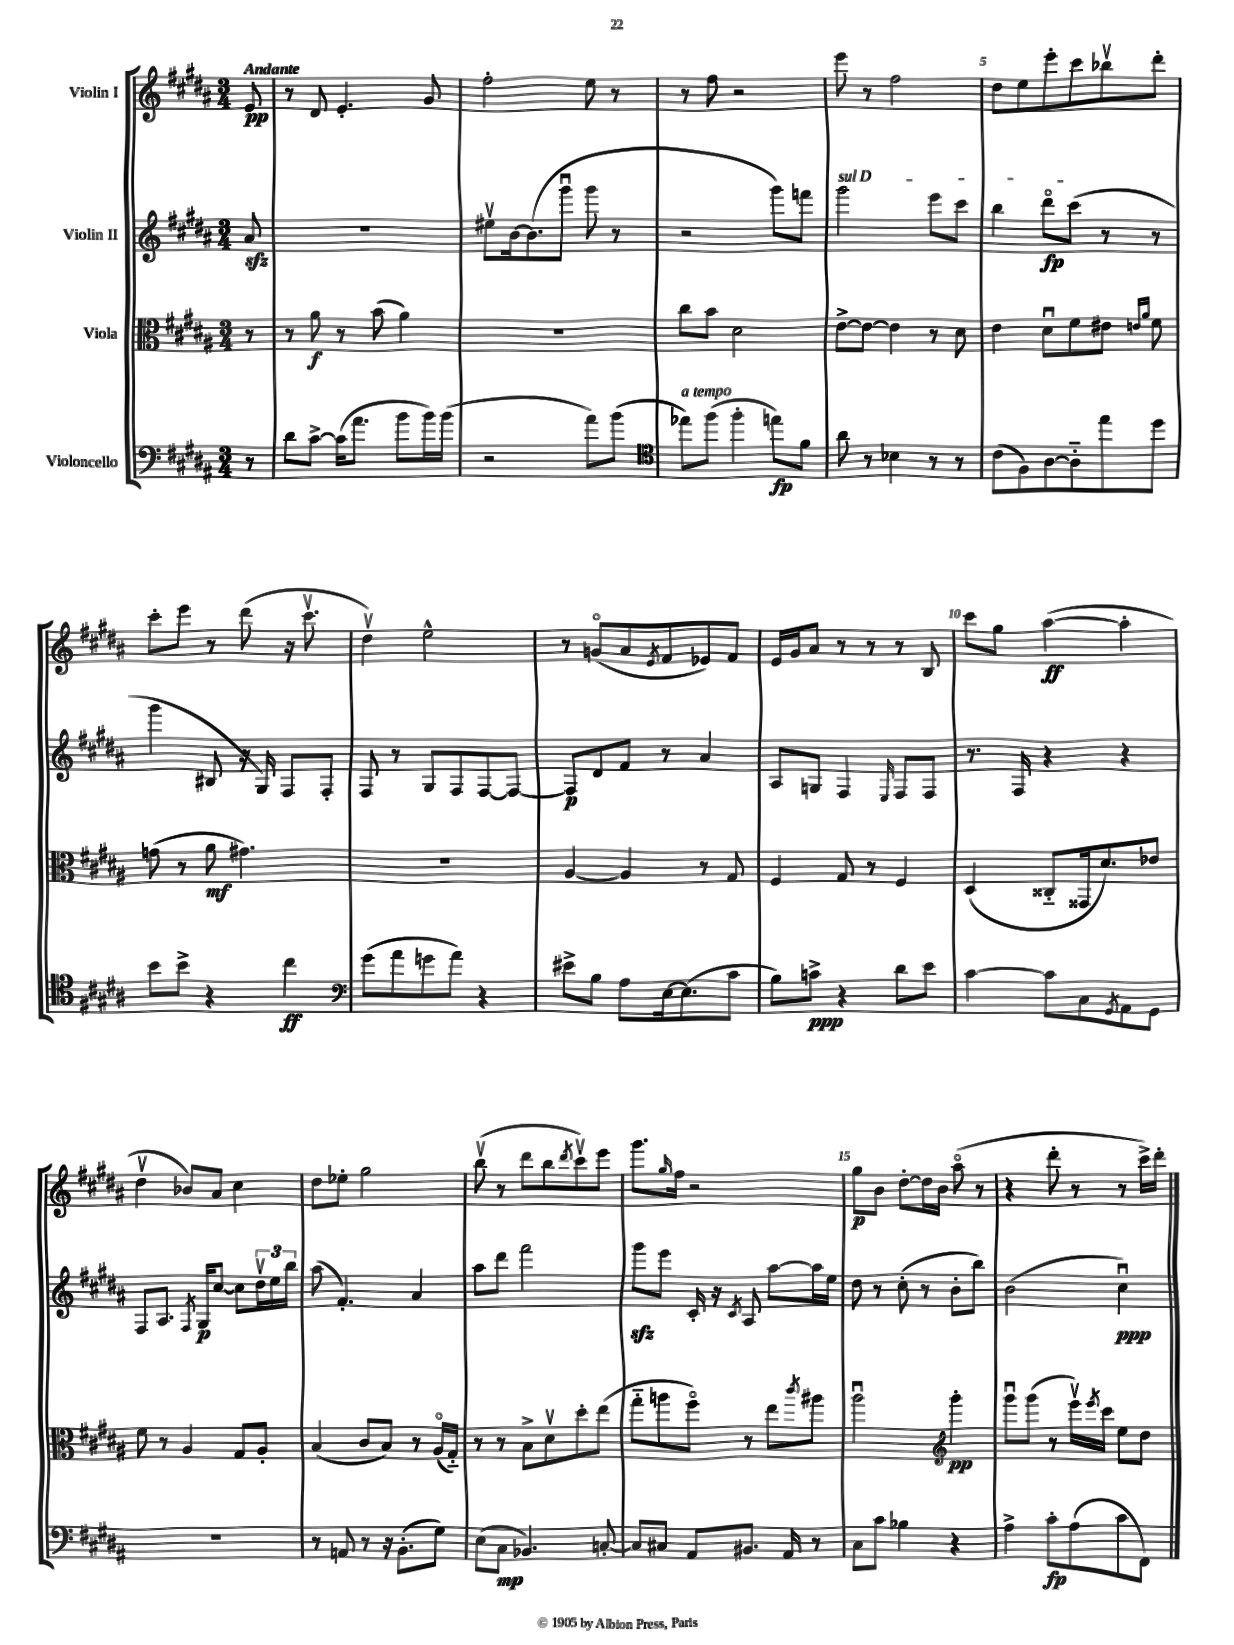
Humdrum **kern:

**kern	**dynam	**kern	**dynam	**kern	**dynam	**kern	**dynam
*part4	*part4	*part3	*part3	*part2	*part2	*part1	*part1
*staff4	*staff4	*staff3	*staff3	*staff2	*staff2	*staff1	*staff1
*I"Violoncello	*	*I"Viola	*	*I"Violin II	*	*I"Violin I	*
*clefF4	*	*clefC3	*	*clefG2	*	*clefG2	*
*k[f#c#g#d#a#]	*	*k[f#c#g#d#a#]	*	*k[f#c#g#d#a#]	*	*k[f#c#g#d#a#]	*
*M3/4	*	*M3/4	*	*M3/4	*	*M3/4	*
=	=	=	=	=	=	=	=
!	!	!	!	!	!	!LO:TX:a:B:t=Andante	!
8r	.	8r	.	8a#zz/	.	8e/	pp
=1	=1	=1	=1	=1	=1	=1	=1
8d#\L	.	8r	.	2.r	.	8r	.
[8c#^\J	.	8a#\	f	.	.	8d#/	.
(16c#\KL]	.	8r	.	.	.	4.e'/	.
8.a#\J	.	.	.	.	.	.	.
.	.	(8b\	.	.	.	.	.
8b\L	.	4a#\)	.	.	.	.	.
16b\L)	.	.	.	.	.	8g#/	.
(16b\JJ	.	.	.	.	.	.	.
=2	=2	=2	=2	=2	=2	=2	=2
2r	.	2.r	.	8ee#Xv\L	.	2ff#'\	.
.	.	.	.	[16b\k	.	.	.
.	.	.	.	(8.b\]	.	.	.
.	.	.	.	8ggg#u\J	.	.	.
8a#\L)	.	.	.	8ggg#\	.	8ee\	.
(8b\J	.	.	.	8r	.	8r	.
=3	=3	=3	=3	=3	=3	=3	=3
*clefC4	*	*	*	*	*	*	*
!LO:TX:a:i:t=a tempo	!	!	!	!	!	!	!
8ee-X\L)	.	8cc#\L	.	2r	.	8r	.
(8ff#\J	.	8b\J	.	.	.	8ff#\	.
4ff#'\	.	2d#\	.	.	.	2r	.
8een\L)	fp	.	.	8ggg#\L)	.	.	.
8f#\J	.	.	.	8fffn\J	.	.	.
=4	=4	=4	=4	=4	=4	=4	=4
!	!	!	!	!LO:TX:a:i:t=sul D	!	!	!
8a#\	.	[8e^\L	.	2ggg#\	.	8eee\	.
8r	.	8e\J_	.	.	.	8r	.
4B-X\	.	4e\]	.	.	.	2ff#\	.
8r	.	8r	.	8eee\L	.	.	.
8r	.	8d#\	.	8ccc#\J	.	.	.
=5	=5	=5	=5	=5	=5	=5	=5
(8c#\L	.	4e\	.	4bb\	.	8dd#\L	.
8F#\)	.	.	.	.	.	8ee\	.
[8A#\	.	8d#u\L	.	8ddd#\L	fp	8eee'\	.
8A#\]	.	8f#\	.	(8ccc#\J	.	8ccc#\	.
8ee\	.	8e#X\J	.	8r	.	8bb-Xv\	.
.	.	16qqen/LL	.	.	.	.	.
.	.	16qqa#/JJ	.	.	.	.	.
8dd#\J	.	8f#\	.	8r	.	8ddd#'\J	.
!!LO:LB:g=z
=6	=6	=6	=6	=6	=6	=6	=6
8b\L	.	(8gn\	.	4ggg#\	.	8ccc#'\L	.
8b^\J	.	8r	.	.	.	8eee\J	.
4r	.	8a#\	mf	8B#X/	.	8r	.
.	.	4.g#X\)	.	16r	.	(8ddd#\	.
.	.	.	.	16G#/)	.	.	.
4cc#\	ff	.	.	8F#/L	.	16r	.
.	.	.	.	.	.	8.ccc#v\	.
.	.	.	.	8F#'/J	.	.	.
=7	=7	=7	=7	=7	=7	=7	=7
*clefF4	*	*	*	*	*	*	*
(8g#\L	.	2.r	.	8F#/	.	4dd#v\)	.
8a#\	.	.	.	8r	.	.	.
8gn\	.	.	.	8G#/L	.	2ee^^\	.
8a#\J)	.	.	.	8F#/	.	.	.
4r	.	.	.	[8F#/	.	.	.
.	.	.	.	8F#/J_	.	.	.
=8	=8	=8	=8	=8	=8	=8	=8
8e#X^\L	.	[4A#/	.	8F#/L]	p	8r	.
8B\J	.	.	.	8d#/	.	(8gn/L	.
8A#\L	.	4A#/]	.	8f#/J	.	8a#/	.
.	.	.	.	.	.	8qe/	.
[16E\k	.	.	.	8r	.	8f#/	.
(8.E\]	.	.	.	.	.	.	.
.	.	8r	.	4a#/	.	8e-X/)	.
8c#\J	.	8G#/	.	.	.	8f#/J	.
=9	=9	=9	=9	=9	=9	=9	=9
8B\L)	.	4F#/	.	8A#/L	.	16e/LL	.
.	.	.	.	.	.	16g#/J	.
8cn^\J	ppp	.	.	8Gn/J	.	8a#/J	.
4r	.	8G#/	.	4F#/	.	8r	.
.	.	8r	.	.	.	8r	.
.	.	.	.	16qqE/	.	.	.
8d#\L	.	4F#/	.	8F#/L	.	8r	.
8e\J	.	.	.	8F#/J	.	8B/	.
=10	=10	=10	=10	=10	=10	=10	=10
[4c#\	.	(4D#/	.	8.r	.	8ccc#\L	.
.	.	.	.	.	.	8gg#\J	.
.	.	.	.	16F#/	.	.	.
8c#\L]	.	8C##X/L	.	4r	.	([4aa#\	ff
8C#\	.	16GG##X/k	.	.	.	.	.
.	.	8.d#/)	.	.	.	.	.
8qGG#/	.	.	.	.	.	.	.
8AA#\	.	.	.	4r	.	4aa#'\]	.
8GG#\J	.	8e-X/J	.	.	.	.	.
!!LO:LB:g=z
=11	=11	=11	=11	=11	=11	=11	=11
2.r	.	8f#\	.	8F#/L	.	4dd#v\	.
.	.	8r	.	8.A#/J	.	.	.
.	.	4A#/	.	.	.	8b-X/L)	.
.	.	.	.	8qF#/	.	.	.
.	.	.	.	16G#/KL	p	.	.
.	.	.	.	[8cc#/J	.	8a#/J	.
.	.	8G#/L	.	8cc#\L]	.	4cc#\	.
.	.	8A#'/J	.	24dd#v\L	.	.	.
.	.	.	.	24ee\	.	.	.
.	.	.	.	24bb\JJ	.	.	.
=12	=12	=12	=12	=12	=12	=12	=12
8r	.	(4B/	.	(8aa#\	.	8dd#\L	.
8AAn/	.	.	.	4.f#'/)	.	8ee-X'\J	.
8r	.	8c#/L	.	.	.	2gg#\	.
16r	.	8B/J)	.	.	.	.	.
(8.BB'\L	.	.	.	.	.	.	.
.	.	8r	.	4a#/	.	.	.
8G#\J)	.	(16A#/LL	.	.	.	.	.
.	.	16G#/JJ)	.	.	.	.	.
=13	=13	=13	=13	=13	=13	=13	=13
(8E\L	.	8r	.	8aa#\L	.	(8bbv\	.
8C#\J	mp	8r	.	8ddd#\J	.	8r	.
4.BB-X/)	.	8B^\L	.	2fff#\	.	8ddd#\L	.
.	.	8d#v\	.	.	.	8bb\	.
.	.	.	.	.	.	8qddd#/	.
.	.	8dd#'\	.	.	.	8ccc#v\)	.
[8Cn'/	.	(8ee\J	.	.	.	8eee\J	.
=14	=14	=14	=14	=14	=14	=14	=14
8C/L]	.	8gg#\L	.	8ggg#zz\L	.	8.ggg#\L	.
8C#X/J	.	8aan\	.	8eee\J	.	.	.
.	.	.	.	.	.	16qqgg#/	.
.	.	.	.	.	.	16ff#\Jk	.
8AA#/L	.	8ff#\J)	.	16c#'/	.	2r	.
.	.	.	.	16r	.	.	.
.	.	.	.	8qc#/	.	.	.
8.BB#X/J	.	8r	.	8A#/	.	.	.
.	.	8ee\L	.	[8aa#\L	.	.	.
16AA#/	.	.	.	.	.	.	.
.	.	8qccc#/	.	.	.	.	.
8r	.	8aa#X\J	.	16aa#\L]	.	.	.
.	.	.	.	16ee\JJ	.	.	.
=15	=15	=15	=15	=15	=15	=15	=15
8C#\L	.	2aa#u\	.	8dd#\	.	8gg#\L	p
8c#\J	.	.	.	8r	.	8b\J	.
4B-X\	.	.	.	(8cc#'\	.	[8dd#'\L	.
.	.	.	.	8r	.	16dd#\L]	.
.	.	.	.	.	.	16b\JJ	.
*	*	*clefG2	*	*	*	*	*
4r	.	4ggg#'\	pp	8b'\L	.	(8aa#\	.
.	.	.	.	8bb\J)	.	8r	.
=16	=16	=16	=16	=16	=16	=16	=16
4A#^\	.	8ggg#u\L	.	(2b\	.	4r	.
.	.	(8ggg#\J	.	.	.	.	.
8c#'\L	fp	8r	.	.	.	8ddd#'\	.
(8A#\	.	16eeev\LL)	.	.	.	8r	.
.	.	8qeee/	.	.	.	.	.
.	.	16ccc#\JJ	.	.	.	.	.
8c#\	.	8ee\L	.	4cc#u\)	ppp	8r	.
8FF#\J)	.	8dd#\J	.	.	.	16ccc#^\LL)	.
.	.	.	.	.	.	16ddd#'\JJ	.
==	==	==	==	==	==	==	==
*-	*-	*-	*-	*-	*-	*-	*-
